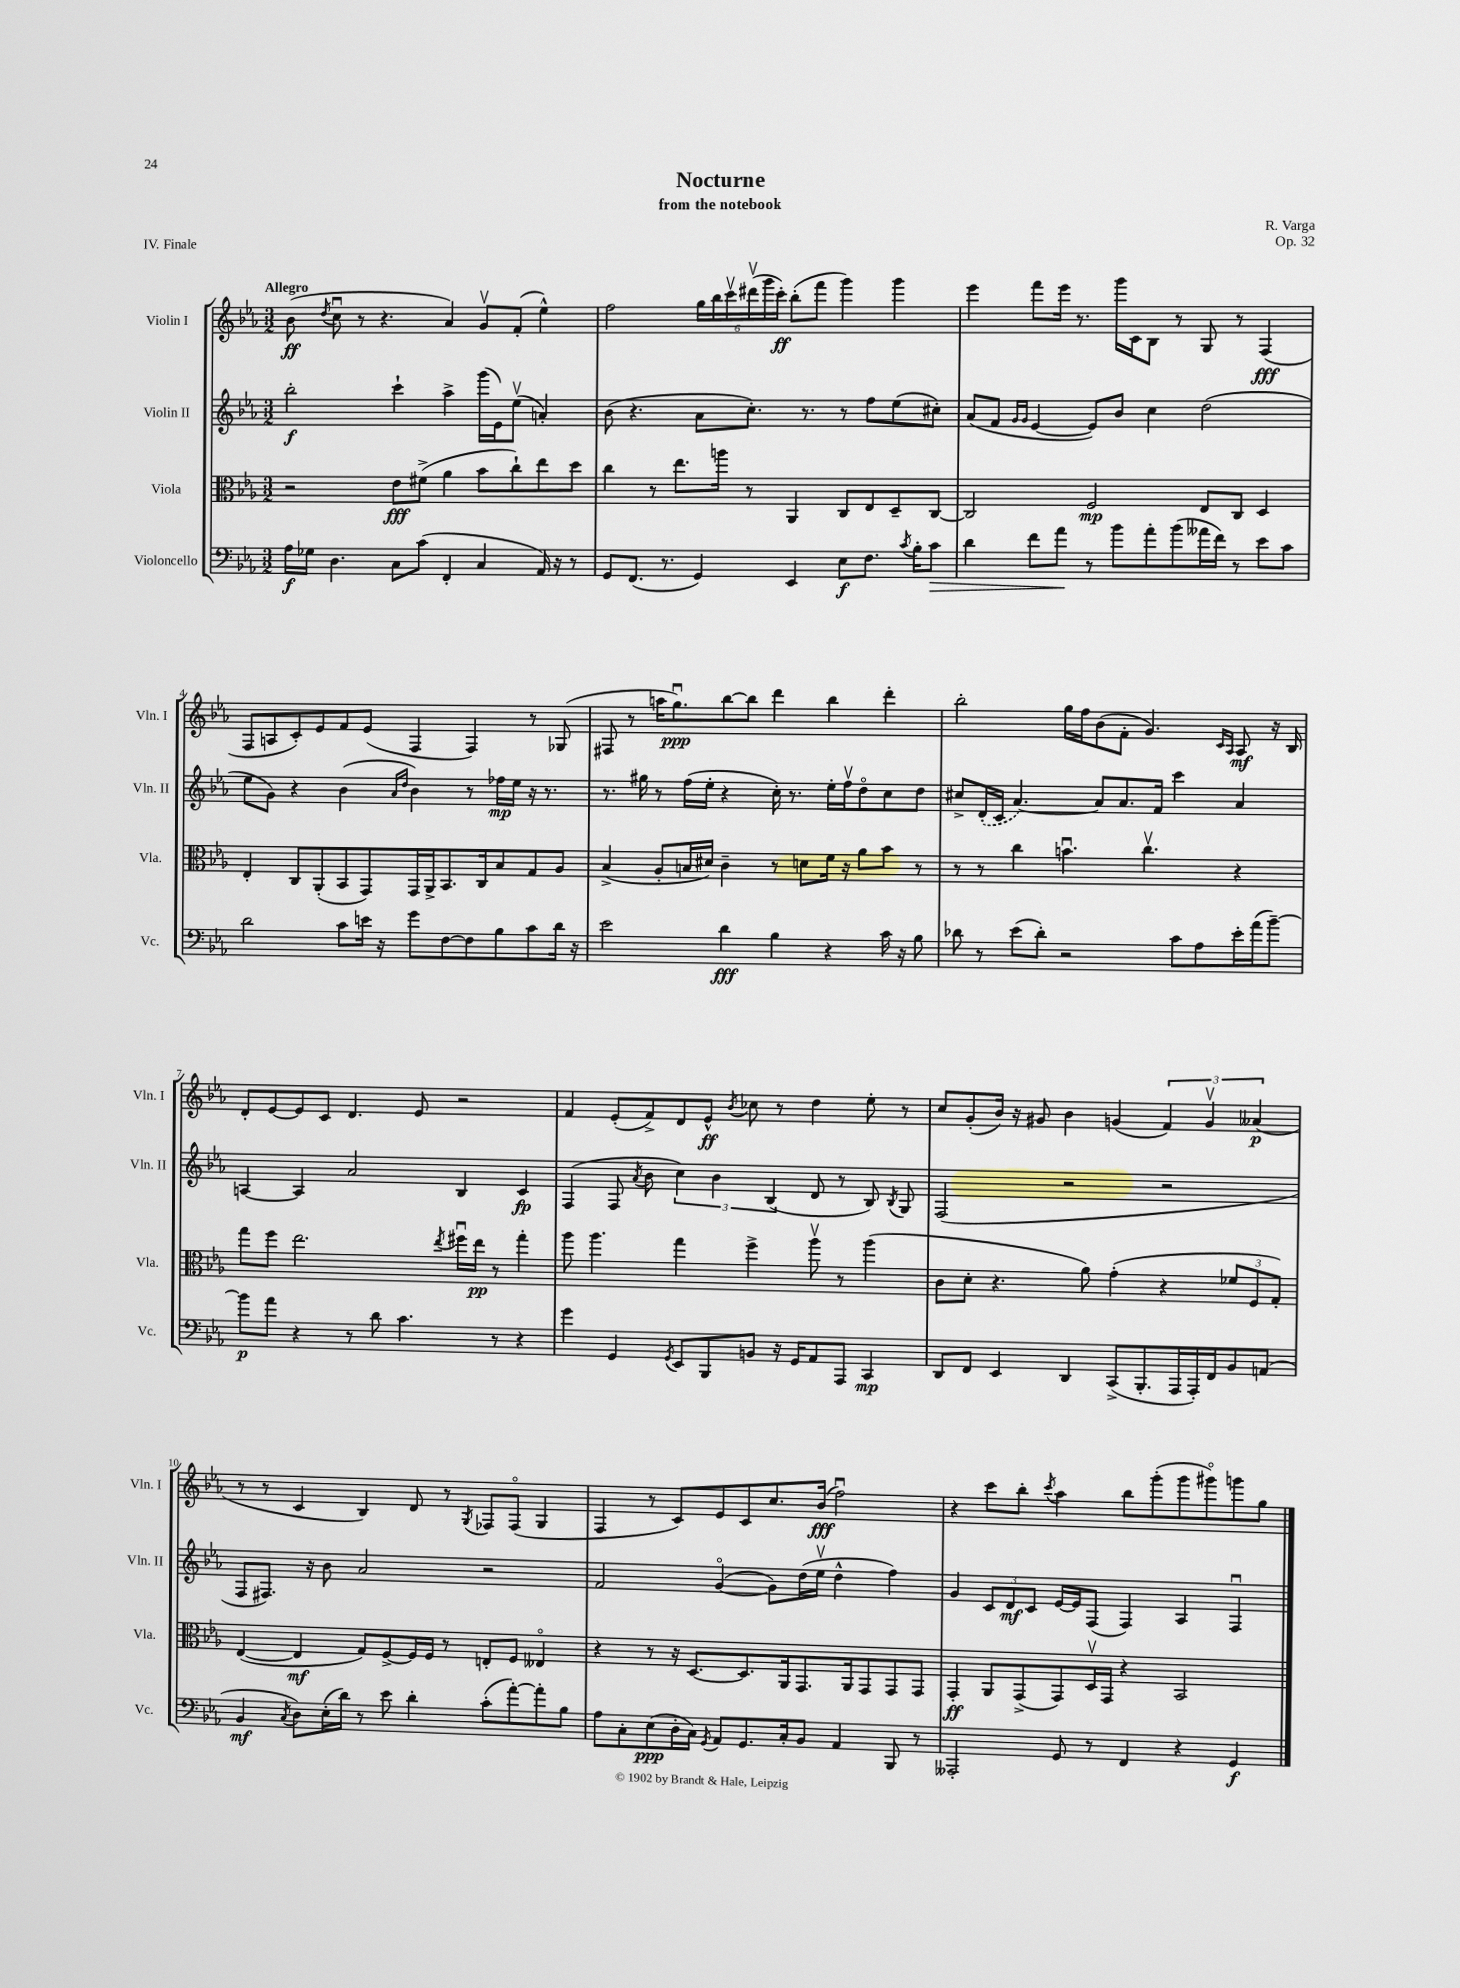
\header { title = "Nocturne" composer = "R. Varga" subtitle = "from the notebook" opus = "Op. 32" piece = "IV. Finale" }
<<
\new StaffGroup <<
\new Staff = "s0" \with { instrumentName = "Violin I" shortInstrumentName = "Vln. I" } {
    \clef treble \key ees \major \numericTimeSignature \time 3/2 \tempo "Allegro"
    \autoBeamOff bes'8\ff( \acciaccatura { d''8 } c''8\downbow r8 r4. aes'4) g'8[\upbow f'8]-.( ees''4-^) |
    f''2 \tuplet 6/4 { g''16[ bes''16 c'''16\upbow dis'''16\upbow( g'''16 c'''16]-.\ff) } bes''8[-.( f'''8] g'''4) g'''4 |
    ees'''4 f'''8[ ees'''16] r8. g'''16[ c'16 bes8] r8 g8 r8 f4\fff( |
    f8[ a8 c'8-.) ees'8 f'8 ees'8]( f4 f4) r8 ges8( |
    fis8 r8 a''16[ g''8.\downbow\ppp) bes''8~ bes''8] d'''4 bes''4 d'''4-. |
    bes''2-. g''16[ f''16 bes'8( f'8]-. g'4.) \grace { c'16[ aes16] } aes8\mf r16 bes16 |
    d'8[-. ees'8~ ees'8 c'8] d'4. ees'8 r2 |
    f'4 ees'8[-.( f'8->) d'8 ees'8]-^\ff \acciaccatura { bes'8 } ces''8 r8 d''4 ees''8-. r8 |
    c''8[ g'8-.( bes'16]) r16 gis'8 bes'4 g'4( \tuplet 3/2 { f'4) g'4\upbow aeses'4\p( } |
    r8 r8 c'4 bes4) d'8 r8 \acciaccatura { g8 } fes8[ fes8]\flageolet( g4 |
    f4 r8 c'8[) ees'8 c'8 c''8. bes'16]\fff( f''2\downbow) |
    r4 c'''8[ bes''8]-. \acciaccatura { c'''8 } aes''4 bes''8[ g'''8-.( g'''8 gis'''8\flageolet) g'''8 g''8] \bar "|." |
}
\new Staff = "s1" \with { instrumentName = "Violin II" shortInstrumentName = "Vln. II" } {
    \clef treble \key ees \major \numericTimeSignature \time 3/2
    \autoBeamOff bes''2-.\f c'''4-! aes''4-> g'''16[( ees'16) ees''8]\upbow( a'4-.) |
    bes'8( r4. aes'8[ c''8.]-.) r8. r8 f''8[ ees''8( cis''8]-.) |
    aes'8[( f'8] \grace { g'16[ g'16] } ees'4~ ees'8[) bes'8] c''4 d''2( |
    ees''8[ g'8]) r4 bes'4( \grace { aes'16[ d''16] } bes'4) r8 fes''16[\mp ees''16] r16 r8. |
    r8. gis''16 r8 f''16[( ees''16]-. r4 c''16-.) r8. ees''16[-. f''16\upbow d''8\flageolet c''8 d''8] |
    cis''8[-> \once \slurDashed d'16-.( c'16] aes'4.~) aes'8[ aes'8. f'16] c'''4 aes'4 |
    a4~ a4 aes'2 bes4 c'4\fp |
    f4( f8 \acciaccatura { aes'8 } bes'8 \tuplet 3/2 { c''4) bes'4 bes4( } d'8 r8 bes8) \acciaccatura { bes8 } g8 |
    f2( r2 r2 |
    f8[ fis8.]) r16 bes'8 aes'2 r2 |
    f'2 g'4~\flageolet( g'8[) d''16( ees''16]\upbow d''4-^ f''4) |
    g'4 \tuplet 3/2 { c'8[ d'8\mf c'8] } ees'16[~ ees'16 f8]( f4) aes4 f4\downbow \bar "|." |
}
\new Staff = "s2" \with { instrumentName = "Viola" shortInstrumentName = "Vla." } {
    \clef alto \key ees \major \numericTimeSignature \time 3/2
    \autoBeamOff r2 ees'8[\fff fis'8]->( aes'4 bes'8[ c''8-!) ees''8 d''8] |
    c''4 r8 ees''8.[ a''16] r8 aes,4 c8[ ees8 d8-- c8]~ |
    c2 f2\mp ees8[ c8] d4 |
    ees4-. c8[ aes,8-.( bes,8 g,8) g,16 aes,16-> bes,8. c16 bes8 g8 aes8] |
    bes4->( aes8[-. b16 dis'16]) c'4-- r8 d'8[ f'16] r16 aes'8[ bes'8] r8 |
    r8 r8 c''4 b'4.\downbow c''4.\upbow r4 |
    g''8[ f''8] ees''2. \acciaccatura { ees''8 } fis''16[\downbow ees''16]\pp r8 g''4-. |
    aes''8 aes''4. g''4 f''4-> aes''8\upbow r8 aes''4( |
    c'8[ d'8]-. r4. aes'8) g'4-.( r4 \tuplet 3/2 { fes'8[ f8 g8]-.) } |
    ees4~( ees4\mf g8[) f8~-> f16 f16] r8 e8[-. f8] eeses4\flageolet |
    r4 r8 r16 d8.[~ d8. aes,16 g,8. aes,16 g,8 g,8 g,8] |
    g,4-.\ff aes,8[ g,8->( g,8) d16\upbow g,16] r4 bes,2 \bar "|." |
}
\new Staff = "s3" \with { instrumentName = "Violoncello" shortInstrumentName = "Vc." } {
    \clef bass \key ees \major \numericTimeSignature \time 3/2
    \autoBeamOff aes16[\f ges16] d4. c8[ c'8]( f,4-. c4 aes,16) r16 r8 |
    g,8[ f,8.]( r8. g,4) ees,4 ees8[\f f8.] \acciaccatura { c'8 } bes16[-. c'8]\> |
    d'4 f'8[ aes'8]\! r8 bes'8[ aes'8-. bes'8( aeses'16 f'16]) r8 ees'8[ c'8] |
    d'2 c'8[ e'16] r16 g'8[ f8~ f8 bes8 c'8 d'16] r16 |
    ees'2 d'4\fff bes4 r4 c'16 r16 bes8 |
    des'8 r8 ees'8[( des'8]-.) r2 c'8[ aes8 ees'16-. aes'16( bes'8]~--) |
    bes'8[\p aes'8] r4 r8 d'8 c'4. r8 r4 |
    g'4 g,4 \acciaccatura { g,8 } ees,8[ bes,,8 b,8] r16 g,16[ aes,8 aes,,8] c,4\mp |
    d,8[ f,8] ees,4 d,4 c,8[->( bes,,8.-. aes,,16 aes,,16-.) f,16 bes,8 a,8]( |
    bes,4\mf \acciaccatura { c8 } d8[) ees16-.( d'16]) r8 ees'8 d'4-. c'8[-.( aes'8~-.) aes'8-. bes8] |
    aes8[ c8-. ees8\ppp( d16-. c16]) \acciaccatura { g,8 } aes,8[ g,8. c16-. bes,8] aes,4 bes,,8 r8 |
    aeses,,2-. g,8 r8 f,4 r4 g,4\f \bar "|." |
}
>>
>>
